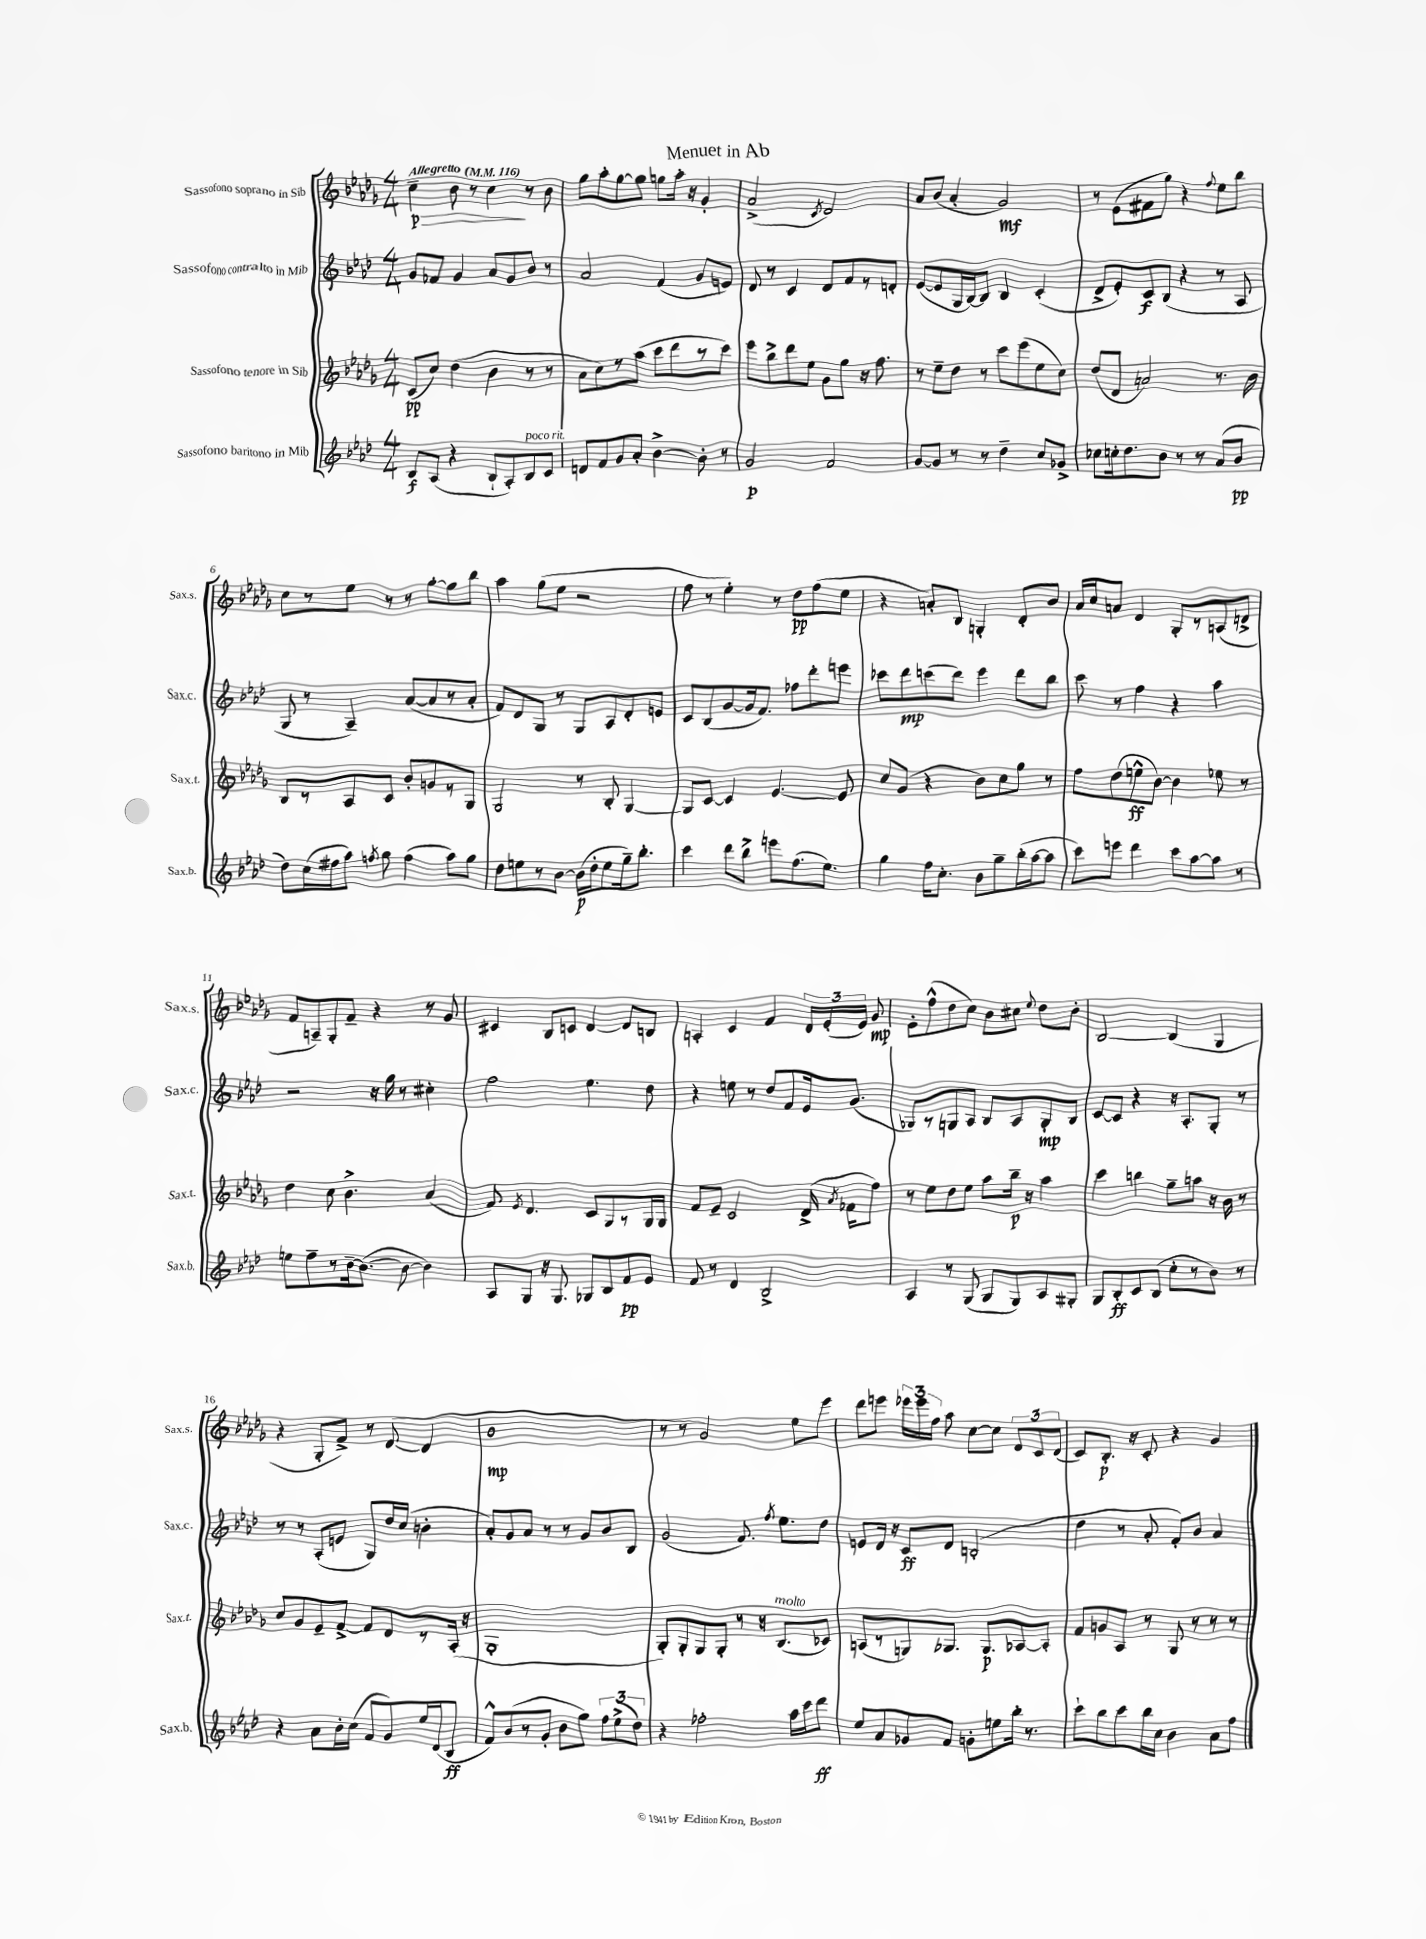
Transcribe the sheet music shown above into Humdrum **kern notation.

**kern	**kern	**kern	**kern
*staff4	*staff3	*staff2	*staff1
*clefG2	*clefG2	*clefG2	*clefG2
*k[b-e-a-d-]	*k[b-e-a-d-g-]	*k[b-e-a-d-]	*k[b-e-a-d-g-]
*M4/4	*M4/4	*M4/4	*M4/4
*MM116	*MM116	*MM116	*MM116
8B-/L	(8c/L	8g/L	4cc~\
(8A-/J	8cc/J)	8f-/J	.
4r	(4dd-\	4g/	8b-\
.	.	.	8r
8B-`/L	4b-\	8a-/L	4cc\
8A-'/)	.	8g/	.
8B-/	8r	8b-/J	8r
8c/J	8r	8r	8b-\
=	=	=	=
8d/L	8a-\L	2a-/	8gg-\L
8f/	8cc\)	.	8aa-'\
8g/	8r	.	[8gg-\
8a-'/J	(8aa-\J	.	8gg-\]J
[4b-^\	8ccc\L	(4f/	8gg\L
.	8ddd-\	.	16aa-'\Jk
.	.	.	16r
8b-'\]	8r	8g/L	4g-'/
8r	8ccc\J)	8e/J)	.
=	=	=	=
2g/	8eee-\L	8d-/	(2a-^/
.	8bb-^\	8r	.
.	8ddd-\	4c/	.
.	8ee-\J	.	.
.	.	.	8qc/
2f/	8g-\L	8d-/L	2d-/)
.	8gg-\J	8f/	.
.	16r	8r	.
.	8.ff\	.	.
.	.	8d'/J	.
=	=	=	=
[8g/L	8r	([8e-/L	8a-/L
8g/]J	8ee-~\L	8e-/]	(8b-/J
8r	8dd-\J	16G/L	4a-'/
.	.	[16B-/J)	.
8r	8r	8B-/]J	.
4dd-~\	8ccc\L	4B-/	2g-/)
.	(8eee-\	.	.
8cc/L	8ee-\	(4c'/	.
8g-^/J	8cc\J)	.	.
=	=	=	=
8cc-\L	(8dd-/L	8d-^/L	8r
16cc'\k	8d-/J	8e-'/)	(8e-\L
8.dd-\	.	.	.
.	2a/)	8c/	8f#\
8b-\J	.	(8B-/J	8gg-\J)
8r	.	4r	4r
8r	.	.	.
.	.	.	8qqff/
(8a-/L	8.r	8r	8ee-\L
8b-/J	.	8A-/	8bb-\J
.	16b-\	.	.
=	=	=	=
8dd-\L)	8B-/L	8G/	8cc\L
(16cc\L	8r	8r	8r
16ff#\J	.	.	.
8aa-\J)	8A-/	4A-~/)	8ee-\J
8qff/	.	.	.
8gg\	8c/J	.	8r
(4ff\	8b-'/L	([8a-/L	8r
.	8g/	8a-/]	[8gg-'\L
8aa-\L)	8r	8r	8gg-\]
8gg\J	8G-/J	8a-'/J	8bb-\J
=	=	=	=
8dd-\L	2G-/	8f/L)	4aa-\
8ee\	.	8d-/	.
8r	.	8G/J	(8gg-\L
[8b-\J	.	8r	8ee-\J
(16b-\]LL	8r	8G/L	2r
16dd-'\J	.	.	.
8ee\	8B-'/	8A-/	.
16gg~\k)	[4G-/	8d-'/	.
8.bb-'\J	.	.	.
.	.	8e/J	.
=	=	=	=
4ccc\	8G-/]L	8c/L	8ff\
.	[8c/J	(8B-/	8r
8ddd-\L	4c/]	[8g/	4ee-'\)
8bb-^\J	.	16g/]k	.
.	.	8.f/J)	.
8eee\L	[4.e-/	.	8r
(8.ff\	.	8ff-\L	8dd-\L
.	.	8ddd-'\	(8ff\
8.ee-\J)	.	.	.
.	8e-/]	8eee\J	8ee-\J
=	=	=	=
4gg\	8cc/L	8ccc-\L	4r
.	(8g-/J	8ddd-\	.
16ff\LK	4r	(8ccc\	8a'/L)
8.cc'\J	.	.	.
.	.	8ddd-\J)	8B-/J
8b-\L	8b-\L)	4eee-\	4G'/
8gg~\	8cc\	.	.
(16bb-'\L	8gg-\J	8ddd-\L	8d-'/L
[16aa-\J	.	.	.
8aa-\]J	8r	8bb-\J	8b-/J
=	=	=	=
8ccc\L)	8ff\L	8ccc\	16a-/LL
.	.	.	16cc/J
8eee\J	(8dd-\	8r	8a/J
4ddd-\	8ee^^\	4ff\	4d-/
.	[8b-\J)	.	.
8ccc\L	4b-\]	4r	8G-'/L
[8aa-\	.	.	8r
8aa-\]J	8ee-\	4aa-\	(8A/
8r	8r	.	8d^/J
=	=	=	=
8ee\L	4dd-\	2r	8f/L
8ff~\	.	.	8A~/)
8r	8cc\	.	8G-'/
[16b-~\k	4.b-^\	.	8f~/J
(8.b-\_J	.	.	.
.	.	16r	4r
.	.	16gg\	.
8b-\_	.	8r	.
4b-\])	(4a-/	4cc#'\	8r
.	.	.	8g-/
=	=	=	=
8A-/L	8f/)	2ff\	4c#/
.	8qe-/	.	.
8G/J	4.d-/	.	.
16r	.	.	8B-/L
8.G/	.	.	.
.	.	.	8c/J
8G-/L	8c/L	4.ee-\	[4d-/
8B-/	8G-/	.	.
8f/	8r	.	8d-/]L
8e-/J	16G-/L	8dd-\	8B/J
.	16G-/JJ	.	.
=	=	=	=
8f/	8f/L	4r	4A'/
8r	8e-~/J	.	.
4d-/	2c/	8ee\	4c/
.	.	8r	.
2B-^/	.	8dd-/L	4f/
.	.	8f/	.
.	(16d-^/	16e-/k	24d-/LL
.	.	.	(24e-'/
.	8qa-/	.	.
.	16f-\LK	(8.g/J	.
.	.	.	24e-/JJ)
.	8ff\J)	.	8g-/
=	=	=	=
4A-/	8r	8G-/L)	8e-'\L
.	8ee-\L	8r	(8ff^^\
8r	8dd-\	8G/	8dd-\
(8G/	8ee-\J	8A-/J	8cc\J)
8G/L	8aa-\L	8B-/L	8b-\L
8G/)	16bb-~\Jk	8A-/	8cc#\J
.	16r	.	.
.	.	.	8qqee-/
8A-/	4aa-\	8G'/	8dd-\L
8G#'/J	.	8B-/J	8b-'\J
=	=	=	=
8G/L	4ccc\	[8c/L	[2B-/
8B-'/	.	8c/]J	.
8c/	4bb\	4r	.
(8B-/J	.	.	.
8cc'\L	8gg-~\L	16r	(4B-/]
.	.	8.A-'/L	.
8r	8aa\J	.	.
8b-\J)	16r	8G'/J	4G-/
.	16b-\	.	.
8r	8r	8r	.
=	=	=	=
4r	8cc/L	8r	4r
.	8g-/	8r	.
8a-\L	8e-~/	(8A-'/L	8G-'/L
16b-'\L	[8f^/J	8e/J	8f^/J)
(16cc\JJ	.	.	.
8f/L	8f/]L	8G/L)	8r
8g/)	8d-/	16dd-/L	([8d-/
.	.	(16cc/JJ	.
16ee-/L	8r	4b'\	4d-/]
(16d-/J	.	.	.
8B-/J	(16A-'/Jk	.	.
.	16r	.	.
=	=	=	=
8f^^/L)	1G-'	8a-'/L)	1b-
(8b-/	.	8g/	.
8r	.	8a-/J	.
8g'/J	.	8r	.
8b-\L	.	8r	.
8gg\J)	.	8g/L	.
12ff\L	.	8b-/	.
(12ee-^\	.	.	.
.	.	8B-/J	.
12dd-\J)	.	.	.
=	=	=	=
4r	8G-'/L)	(2g/	8r
.	8G-'/	.	8r
2ff-'\	8G-/	.	2g-/)
.	8G-'/J	.	.
.	8r	8.f/)	.
.	16r	.	.
.	.	8qff/	.
.	(8.B-/L	8.ee-\L	.
16aa-\LL	.	.	8ee-\L
16ccc\J	.	.	.
8ddd-\J	8c-/J)	8dd-\J	8eee-\J
=	=	=	=
8ee-/L	(8A/L	8e/L	8ddd-\L
8a-/	8r	16d-/Jk	8eee\J
.	.	16r	.
8g-/	8G/)	8c/L	24eee-\LL
.	.	.	24eee-\
.	.	.	24ff\JJ
8f/J	8.G-/J	8d-/J	8aa-\
8g'\L	.	(2B'/	[8cc\L
.	8.G-/L	.	.
8ee\	.	.	8cc\]J
16bb-'\Jk	[8A-/	.	12d-/L
8.r	.	.	.
.	.	.	12c/
.	8A-'/]J	.	.
.	.	.	(12d-/J
=	=	=	=
8ccc`\L	8f/L	4dd-\	8c/L)
8bb-\	8g/	.	8.B-'/J
8ccc\	8A-/J	8r	.
.	.	.	16r
16bb-\L	8r	8a-'/	8c'/
16cc\JJ	.	.	.
4b-\	8G-/	8f'/L)	4r
.	8r	8b-/J	.
8a-\L	8r	4a-/	4g-/
8ff\J	8r	.	.
==	==	==	==
*-	*-	*-	*-
